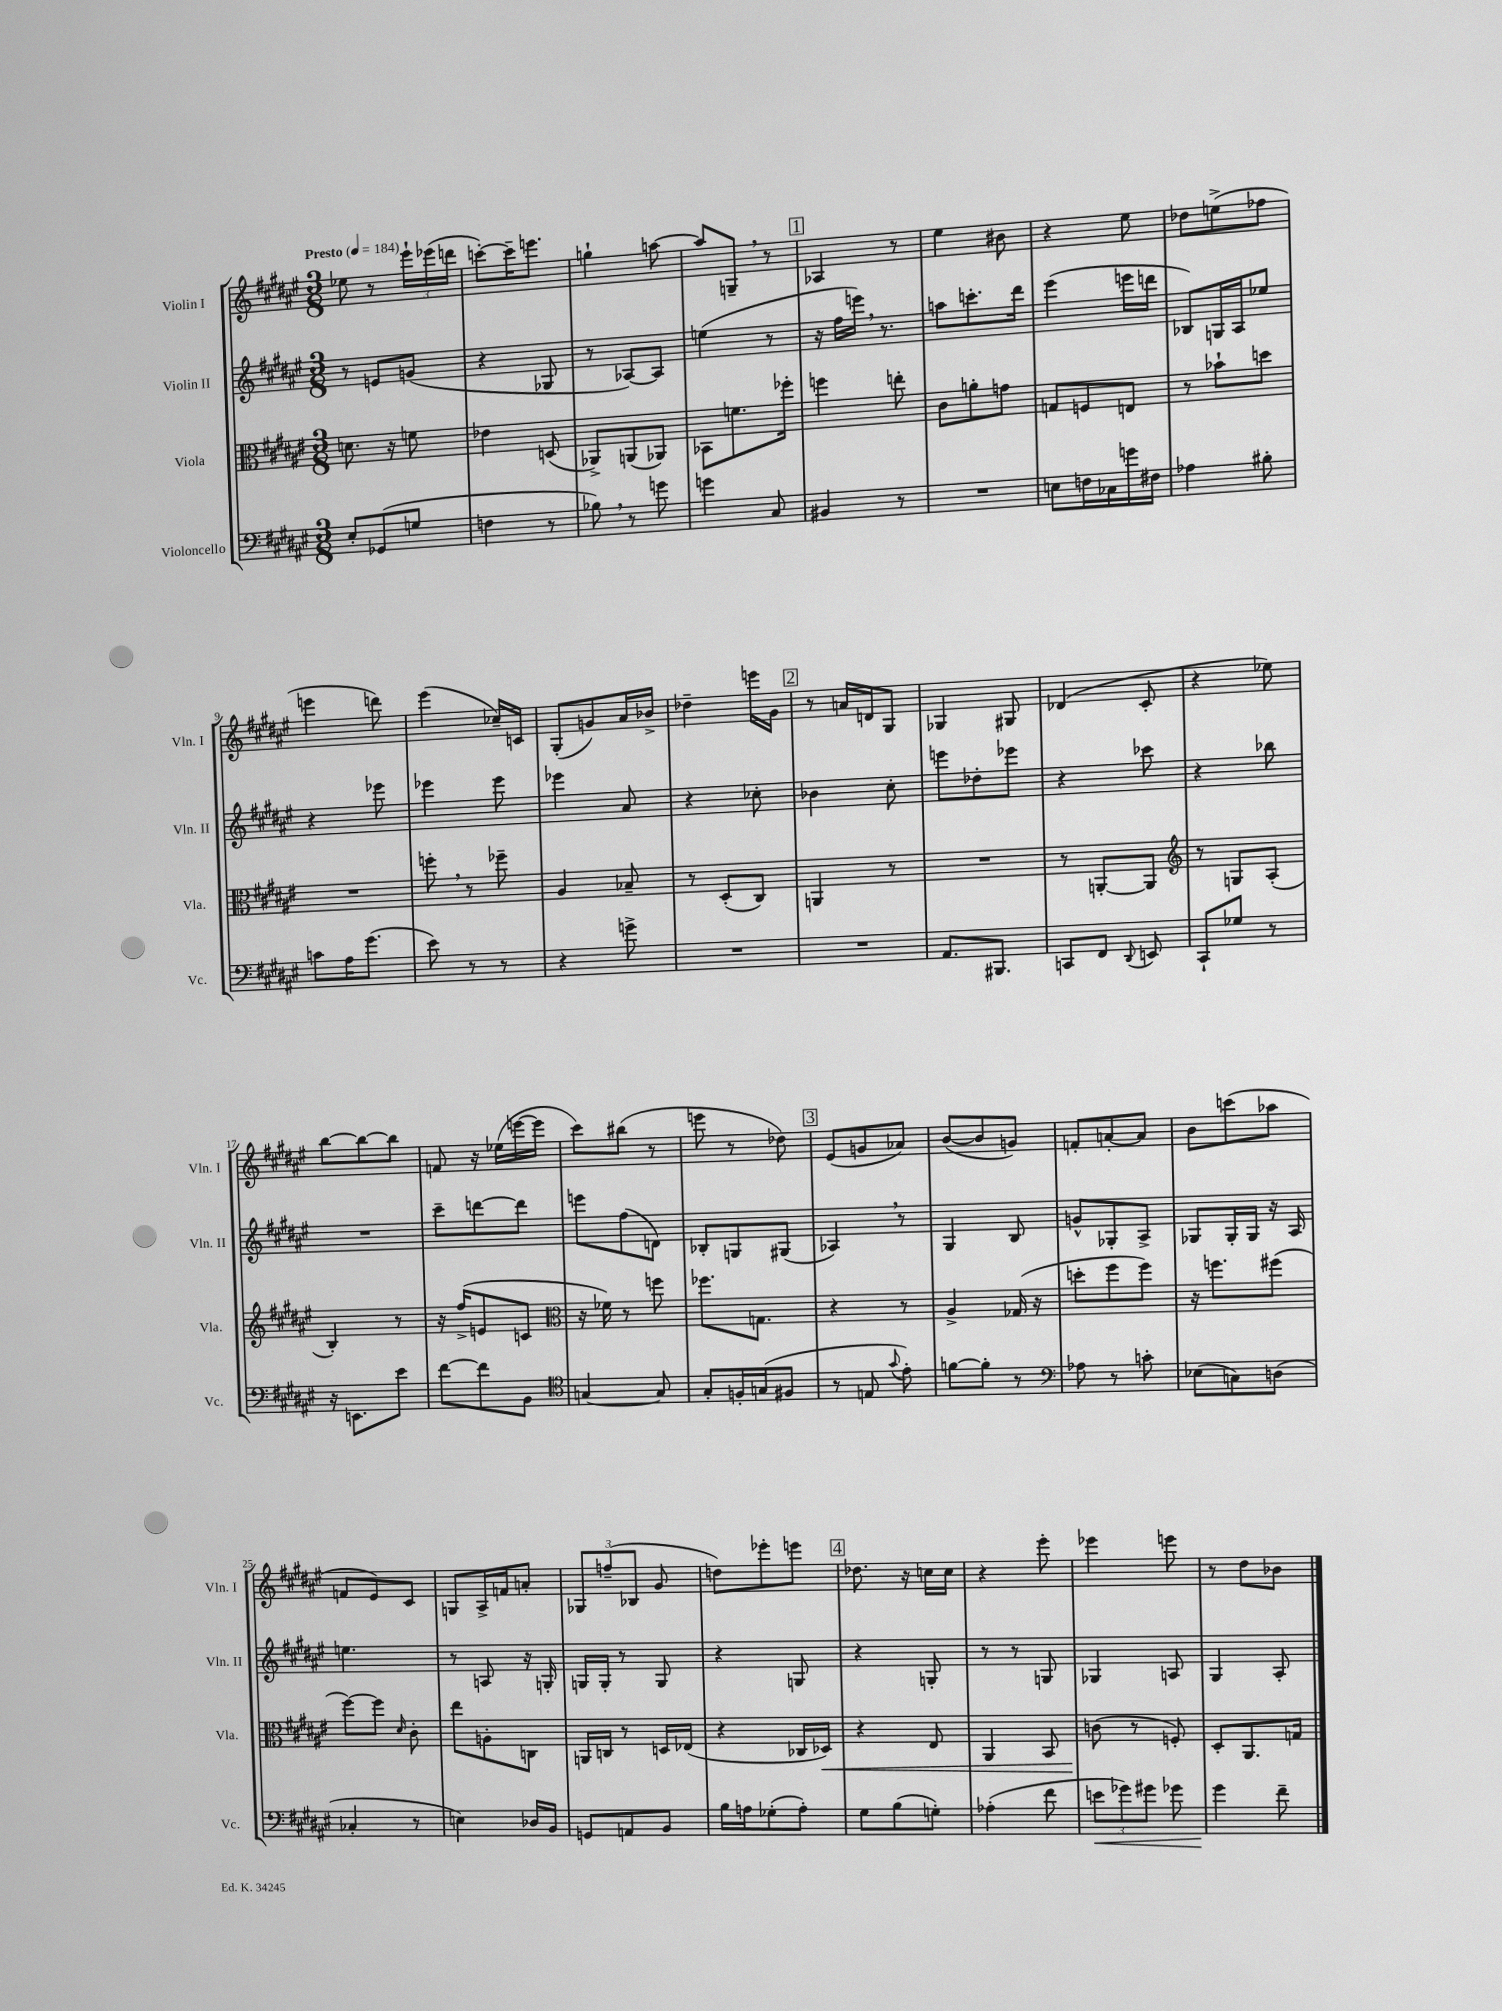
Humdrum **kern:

**kern	**kern	**kern	**kern
*staff4	*staff3	*staff2	*staff1
*clefF4	*clefC3	*clefG2	*clefG2
*k[f#c#g#d#a#e#]	*k[f#c#g#d#a#e#]	*k[f#c#g#d#a#e#]	*k[f#c#g#d#a#e#]
*M3/8	*M3/8	*M3/8	*M3/8
*MM184	*MM184	*MM184	*MM184
8E#'	8.d	8r	8ee-
(8GG-	.	8e	8r
.	16r	.	.
8G	8f	(8g	24eee#`
.	.	.	(24eee-
.	.	.	24ddd
=	=	=	=
4F	4e-	4r	[8ccc')
.	.	.	16ccc~]
.	.	.	8.eee
8r	(8D	8G-	.
=	=	=	=
8B-)	8AA-^)	8r	4gg`
8r	(8AA	[8A-)	.
8g	8AA-)	8A-]	[8aa
=	=	=	=
4g	8BB-	(4ee	8aa]
.	8.f	.	8G~
8C#	.	8r	8r
.	16ff-'	.	.
=	=	=	=
4BB#	4ff	16r	4A-
.	.	16ff#	.
.	.	16eee)	.
.	.	8.r	.
8r	8ee'	.	8r
=	=	=	=
4.r	8c#	8aa	4ee#
.	8a'	8.ccc'	.
.	8g	.	8b#
.	.	16ddd#	.
=	=	=	=
8E	8G	(4eee#	4r
16F	8F	.	.
16C-	.	.	.
16g	8E	16eee	8ee#
16F#	.	16ddd	.
=	=	=	=
4A-	8r	8B-)	8dd-
.	8b-`	16G	(8ee^
.	.	16A#	.
8B#'	8dd	8ee-	8ff-
=	=	=	=
8c	4.r	4r	4eee
16A#	.	.	.
(8.g#	.	.	.
.	.	8eee-	8ddd)
=	=	=	=
8e#)	8ff'	4eee-	(4eee#
8r	8r	.	.
8r	8ff-~	8eee-	16cc-~)
.	.	.	16c
=	=	=	=
4r	4A#	4eee-	(8G#'
.	.	.	8g)
8g^	8B-~	8a#	16a#
.	.	.	16b-^
=	=	=	=
4.r	8r	4r	4dd-~
.	(8D#'	.	.
.	8C#)	8cc-'	16eee
.	.	.	16g#
=	=	=	=
4.r	4AA	4b-	8r
.	.	.	16a
.	.	.	16d
.	8r	8cc#'	8G#
=	=	=	=
8.AA#	4.r	8eee	4G-
.	.	8dd-'	.
8.BBB#	.	.	.
.	.	8eee-	8G#
=	=	=	=
8CC	8r	4r	(4d-
8FF#	[8AA'	.	.
8qqDD#	.	.	.
8EE	8AA]	8ccc-	8c#'
=	=	=	=
*	*clefG2	*	*
8CC#`	8r	4r	4r
8G-	8G	.	.
8r	(8A#'	8bb-	8ee-)
=	=	=	=
16r	4B')	4.r	[8bb
8.EE	.	.	.
.	.	.	8bb_
8e#	8r	.	8bb]
=	=	=	=
[8f#	16r	8ccc#~	8f
.	(16ff#^	.	.
8f#]	8e	[8ddd	16r
.	.	.	(16ee-
8BB	8c	8ddd]	[16eee
.	.	.	16eee]
=	=	=	=
*clefC4	*clefC3	*	*
[4G	16r	8eee	8ccc#)
.	16f-)	.	.
.	8r	(8ff#	(8bb#
8G]	8ff	8d)	8r
=	=	=	=
8G#'	8.ff-	8B-'	8eee
16F'	.	8G	8r
(16G	8.G	.	.
8F#	.	(8G#	8dd-)
=	=	=	=
8r	4r	4A-)	(8e#
8E	.	.	8g
8qqg#	.	.	.
8e#')	8r	8r	8a-)
=	=	=	=
[8f	4A#^	4G#	([8b
8f']	.	.	8b]
8r	(16G-	8B	8g)
.	16r	.	.
=	=	=	=
*clefF4	*	*	*
8A-	8dd'	8g^^	8f'
8r	8ff#	8G-'	[8a'
8c'	8ff#)	8A#^	8a]
=	=	=	=
(8E-	16r	8G-	8b
.	8.ff	.	.
8C)	.	16G-'	(8ccc
.	.	16G-	.
(8D	(8ff#	16r	8aa-
.	.	16A#	.
=	=	=	=
4C-'	[8ff#)	4.ee	8f
.	8ff#]	.	8e#)
.	16qqd#	.	.
8r	8c#'	.	8c#
=	=	=	=
4E)	8ee#	8r	8G
.	8A'	8A	16A#^
.	.	.	16f
16D-	8C	16r	8a'
16BB	.	16G'	.
=	=	=	=
8GG	16AA	16G	12G-
.	16C	16G'	.
.	.	.	(12ff~
8AA	8r	8r	.
.	.	.	12B-
8BB	16D	8G	8g#
.	(16E-	.	.
=	=	=	=
16B	4r	4r	8dd)
16A	.	.	.
(8G-'	.	.	8eee-'
8A')	16C-	8G	8eee
.	16D-)	.	.
=	=	=	=
8G#	4r	4r	8.dd-
(8B	.	.	.
.	.	.	16r
8G')	8E#	8G'	16cc
.	.	.	16cc
=	=	=	=
(4A-'	4AA#	8r	4r
.	.	8r	.
8f#	8BB	8G	8eee#'
=	=	=	=
12e	(8c	4G-	4eee-
12g-)	.	.	.
.	8r	.	.
12g#	.	.	.
8g-	8F')	8A	8eee
=	=	=	=
4g#	8D#'	4G#	8r
.	8.AA#	.	8dd#
8f#~	.	8A#'	8b-
.	16G	.	.
==	==	==	==
*-	*-	*-	*-
